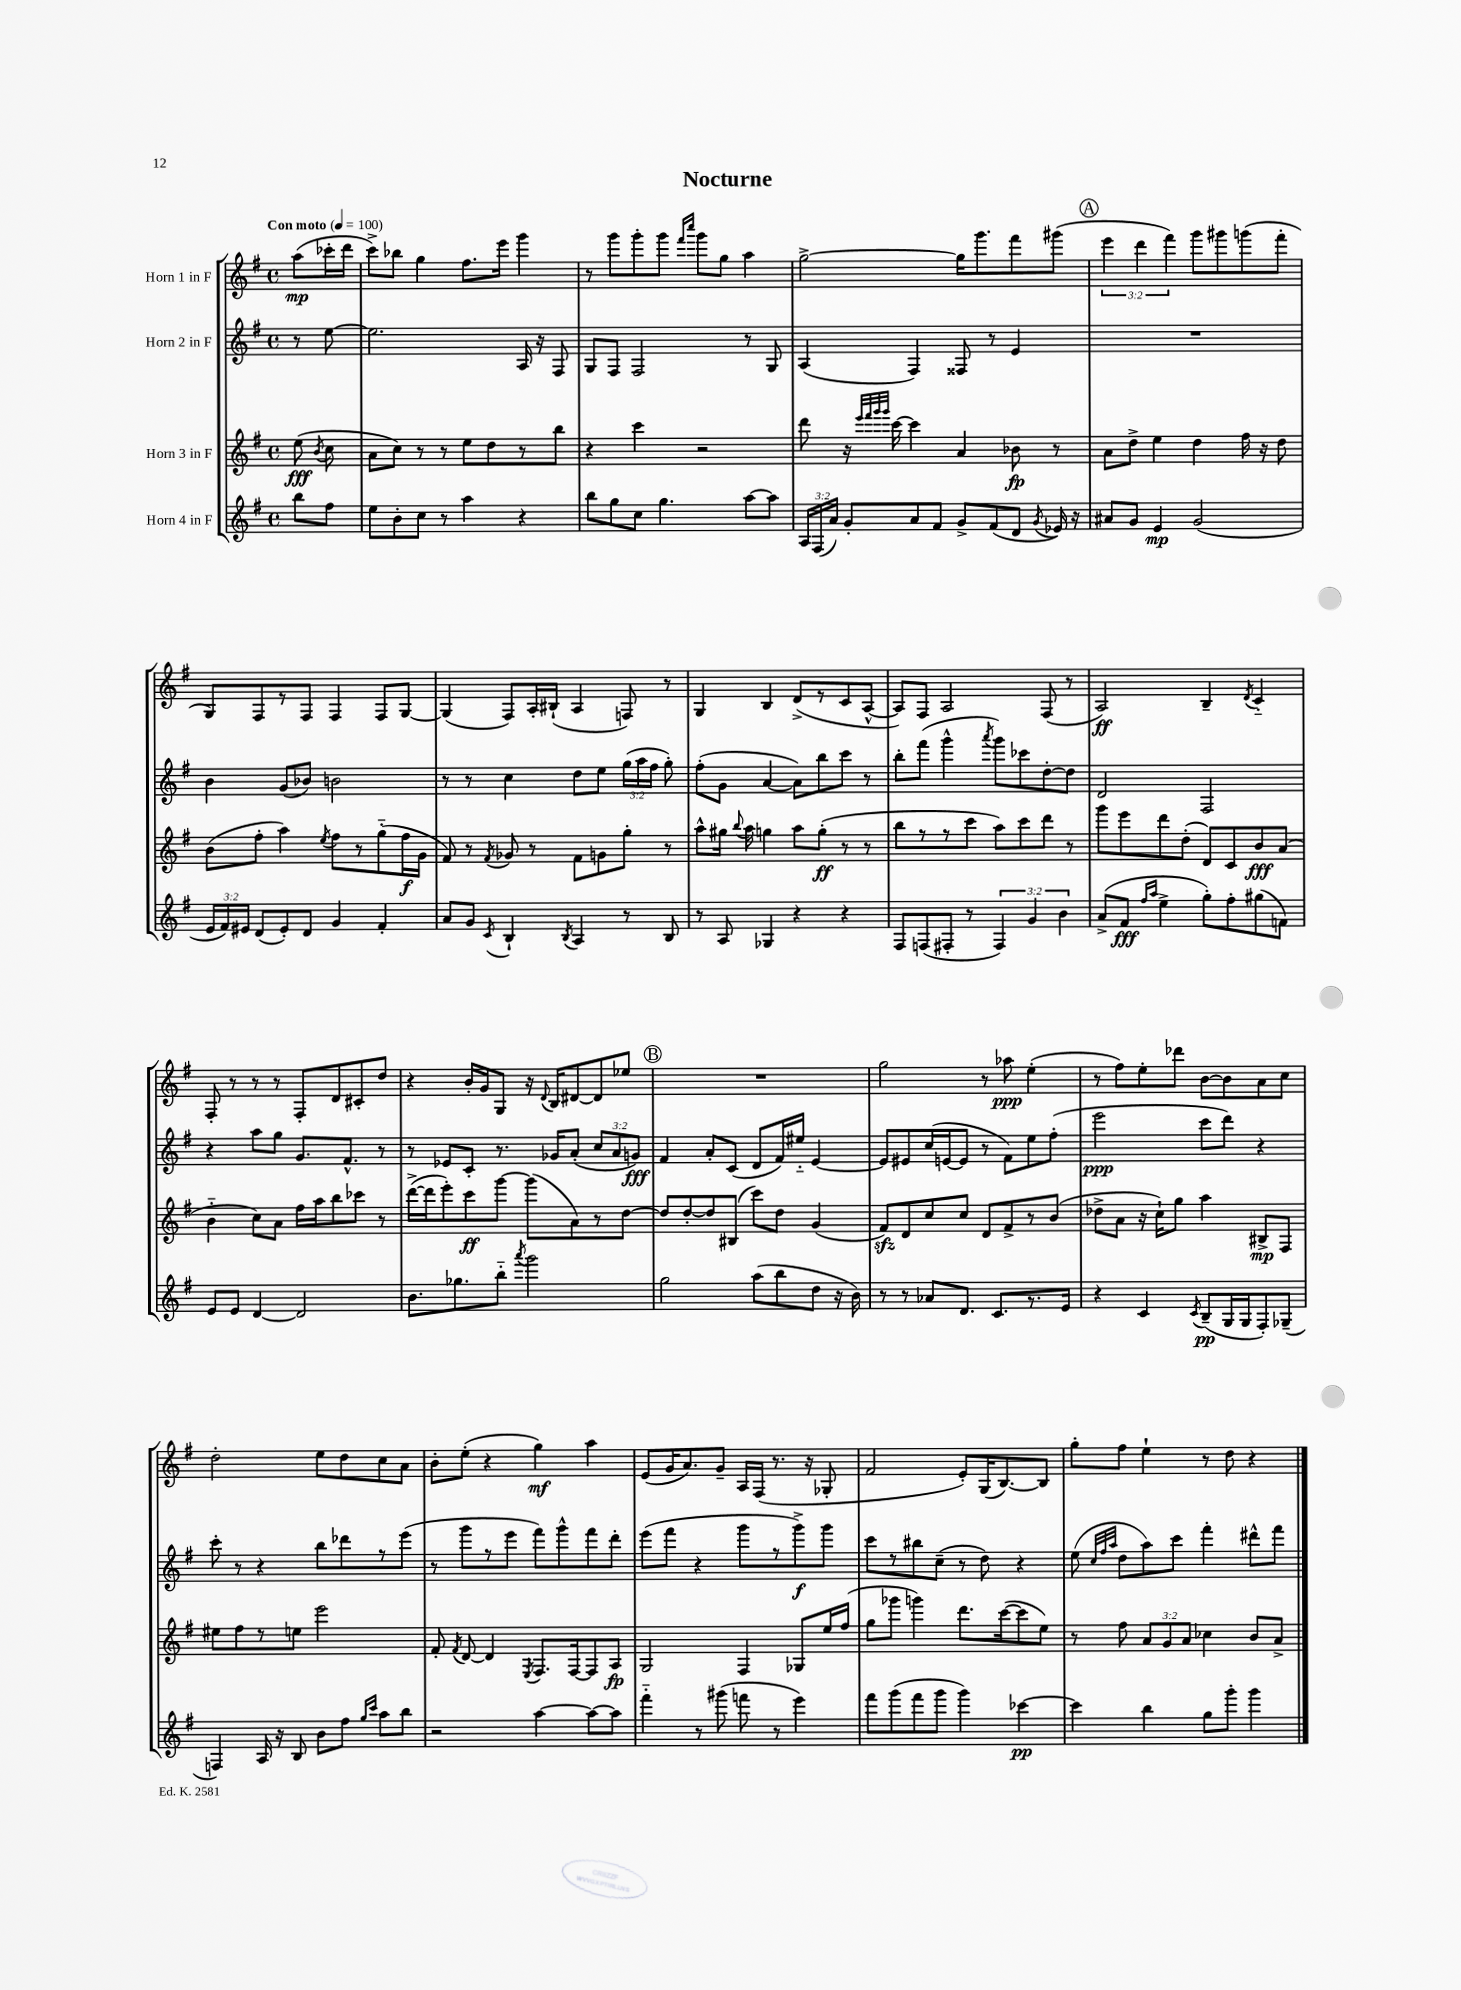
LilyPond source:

\header { title = "Nocturne" }
<<
\new StaffGroup <<
\new Staff = "s0" \with { instrumentName = "Horn 1 in F" } {
    \clef treble \key g \major \defaultTimeSignature \time 4/4 \override Staff.TupletNumber.text = #tuplet-number::calc-fraction-text \partial 4 \tempo "Con moto" 4 = 100
    \autoBeamOff a''8[\mp( ces'''16-. d'''16] |
    c'''8[->) bes''8] g''4 fis''8.[ e'''16] g'''4 |
    r8 g'''8[ g'''8-. g'''8] \grace { fis'''16[ c''''16] } g'''8[ g''8] a''4 |
    g''2~-> g''16[ g'''8. fis'''8 gis'''8]( |
    \mark \markup { \circle "A" } \tuplet 3/2 { e'''4 d'''4 fis'''4) } g'''8[ gis'''8 g'''8( fis'''8]-. |
    g8[) fis8 r8 fis8] fis4 fis8[ g8]~ |
    g4( fis8[) a16-. bis16]-!( a4 f8) r8 |
    g4 b4 d'8[->( r8 c'8 a8]~-^ |
    a8[) fis8] a2 fis8( r8 |
    a2\ff) b4-- \acciaccatura { d'8 } c'4-_ |
    fis8-. r8 r8 r8 fis8[-. d'8 cis'8-. d''8] |
    r4 b'16[-. g'16 g8] r16 \appoggiatura { d'8 } b16[ dis'8~ dis'8 ees''8] |
    \mark \markup { \circle "B" } R1 |
    g''2 r8 aes''8\ppp e''4-.( |
    r8 fis''8[) e''8-. des'''8] b'8[~ b'8 a'8 c''8] |
    d''2-. e''8[ d''8 c''8 a'8] |
    b'8[-. e''8]-.( r4 g''4\mf) a''4 |
    e'8[( g'16 a'8.) g'8]-- a16[ fis16]( r8. r16 ges8-. |
    fis'2 e'8[-.) g16( b8.~) b8] |
    g''8[-. fis''8] e''4-! r8 d''8 r4 \bar "|." |
}
\new Staff = "s1" \with { instrumentName = "Horn 2 in F" } {
    \clef treble \key g \major \defaultTimeSignature \time 4/4 \override Staff.TupletNumber.text = #tuplet-number::calc-fraction-text \partial 4
    \autoBeamOff r8 e''8~ |
    e''2. a16 r16 fis8 |
    g8[ fis8] fis2 r8 g8 |
    a4( fis4) fisis8 r8 e'4 |
    \mark \markup { \circle "A" } R1 |
    b'4 g'8[( bes'8]) b'2 |
    r8 r8 c''4 d''8[ e''8] \tuplet 3/2 { g''16[( a''16 fis''16] } g''8-.) |
    fis''8[-.( g'8] a'4~ a'8[) b''8 c'''8] r8 |
    b''8[-. fis'''8]( g'''4-^ \acciaccatura { a'''8 } g'''8[) ces'''8 d''8~-. d''8] |
    d'2 fis2 |
    r4 a''8[ g''8] g'8.[ fis'8.]-^ r8 |
    r8 ees'8[ c'8]-. r8. ges'16[ a'8]-.( \tuplet 3/2 { c''8[ a'8 g'8]\fff) } |
    \mark \markup { \circle "B" } fis'4 a'8[-. c'8]( d'8[ fis'16) eis''16]-_ e'4~ |
    e'8[ eis'8 c''16( e'16~ e'8] r8 fis'8[) e''8 fis''8]-.( |
    e'''2\ppp c'''8[ d'''8]) r4 |
    c'''8-. r8 r4 b''8[ des'''8 r8 e'''8]( |
    r8 g'''8[ r8 e'''8] fis'''8[) g'''8-^ fis'''8 d'''8]-. |
    e'''8[( fis'''8] r4 g'''8[ r8 g'''8->\f) g'''8] |
    c'''8[ r8 bis''8 c''8]--( r8 d''8) r4 |
    e''8( \grace { c''32[ fis''32 a''32] } d''8[ a''8) c'''8] fis'''4-. dis'''8[-^ fis'''8] \bar "|." |
}
\new Staff = "s2" \with { instrumentName = "Horn 3 in F" } {
    \clef treble \key g \major \defaultTimeSignature \time 4/4 \override Staff.TupletNumber.text = #tuplet-number::calc-fraction-text \partial 4
    \autoBeamOff e''8\fff( \acciaccatura { b'8 } c''8 |
    a'8[ c''8]) r8 r8 e''8[ d''8 r8 b''8] |
    r4 c'''4 r2 |
    d'''8 r16 \grace { e'''32[ fis'''32 g'''32 g'''32] } c'''16~ c'''4 a'4 bes'8\fp r8 |
    \mark \markup { \circle "A" } a'8[ d''8]-> e''4 d''4 fis''16 r16 d''8 |
    b'8[( fis''8]-. a''4) \acciaccatura { e''8 } fis''8[ r8 g''8-_( fis''16\f g'16] |
    fis'8) r8 \acciaccatura { fis'8 } ges'8 r8 fis'8[ g'8 g''8]-. r8 |
    a''8[-^ gis''16] \appoggiatura { b''8 } a''16 g''4 a''8[ g''8]-.\ff( r8 r8 |
    b''8[ r8 r8 c'''8] a''8[) c'''8 d'''8] r8 |
    g'''8[ e'''8 d'''8 d''8]-.( d'8[) c'8 b'8\fff a'8]( |
    b'4-_ c''8[) a'8] fis''16[ a''16 b''8 ces'''8] r8 |
    d'''16[~->( d'''16 e'''8-.) c'''8\ff g'''8]~ g'''8[( a'8) r8 d''8]~ |
    \mark \markup { \circle "B" } d''8[ d''8~-. d''8 bis8]( c'''8[) d''8] g'4( |
    fis'8[\sfz) d'8 c''8 c''8] d'8[ fis'8-> r8 b'8]( |
    des''8[-> a'8] r16 c''16[-!) g''8] a''4 bis8[->\mp fis8] |
    eis''8[ fis''8 r8 e''8] e'''2 |
    fis'8-. \acciaccatura { fis'8 } d'8~ d'4 \acciaccatura { e8 } fis8.[ fis16~ fis8 a8]\fp |
    g2 fis4 ges8[ e''16 fis''16]( |
    g''8[ ges'''8] g'''4) d'''8.[ c'''16~( c'''8 e''8]) |
    r8 fis''8 \tuplet 3/2 { a'8[ g'8 a'8] } ces''4 b'8[ a'8]-> \bar "|." |
}
\new Staff = "s3" \with { instrumentName = "Horn 4 in F" } {
    \clef treble \key g \major \defaultTimeSignature \time 4/4 \override Staff.TupletNumber.text = #tuplet-number::calc-fraction-text \partial 4
    \autoBeamOff b''8[ fis''8] |
    e''8[ b'8-. c''8] r8 a''4 r4 |
    b''8[ g''8 c''8] g''4. a''8[~ a''8] |
    \tuplet 3/2 { a16[ fis16( a'16]) } g'8[-. a'8 fis'8] g'8[-> fis'8( d'8] \acciaccatura { g'8 } ees'16) r16 |
    \mark \markup { \circle "A" } ais'8[ g'8] e'4\mp g'2( |
    \tuplet 3/2 { e'16[ fis'16) eis'16] } d'8[( eis'8-.) d'8] g'4 fis'4-. |
    a'8[ g'8] \acciaccatura { c'8 } b4-! \acciaccatura { b8 } a4 r8 b8 |
    r8 a8 ges4 r4 r4 |
    fis8[ f8( fis8]-. r8 \tuplet 3/2 { fis4) g'4 b'4 } |
    a'8[->( fis'8]\fff \grace { fis''16[ a''16] } e''4-> g''8[-.) fis''8-. gis''8( f'8]) |
    e'8[ e'8] d'4~ d'2 |
    b'8.[ ges''8. b''8]-_ \acciaccatura { a'''8 } g'''2 |
    \mark \markup { \circle "B" } g''2 a''8[( b''8 d''8] r16 b'16) |
    r8 r8 aes'8[ d'8.] c'8.[ r8. e'16] |
    r4 c'4 \acciaccatura { c'8 } b8[--\pp( g16 g16 fis8-.) ges8]--( |
    f4) a16 r16 b8 b'8[ fis''8] \grace { g''16[ c'''16] } a''8[ b''8] |
    r2 a''4~ a''8[~ a''8] |
    fis'''4-_ r8 gis'''8( f'''8 r8 e'''4) |
    fis'''8[ g'''8( fis'''8 g'''8] g'''4) ces'''4~\pp |
    ces'''4 b''4 g''8[ g'''8]-. g'''4 \bar "|." |
}
>>
>>
\layout { \context { \Score \remove "Bar_number_engraver" } }
